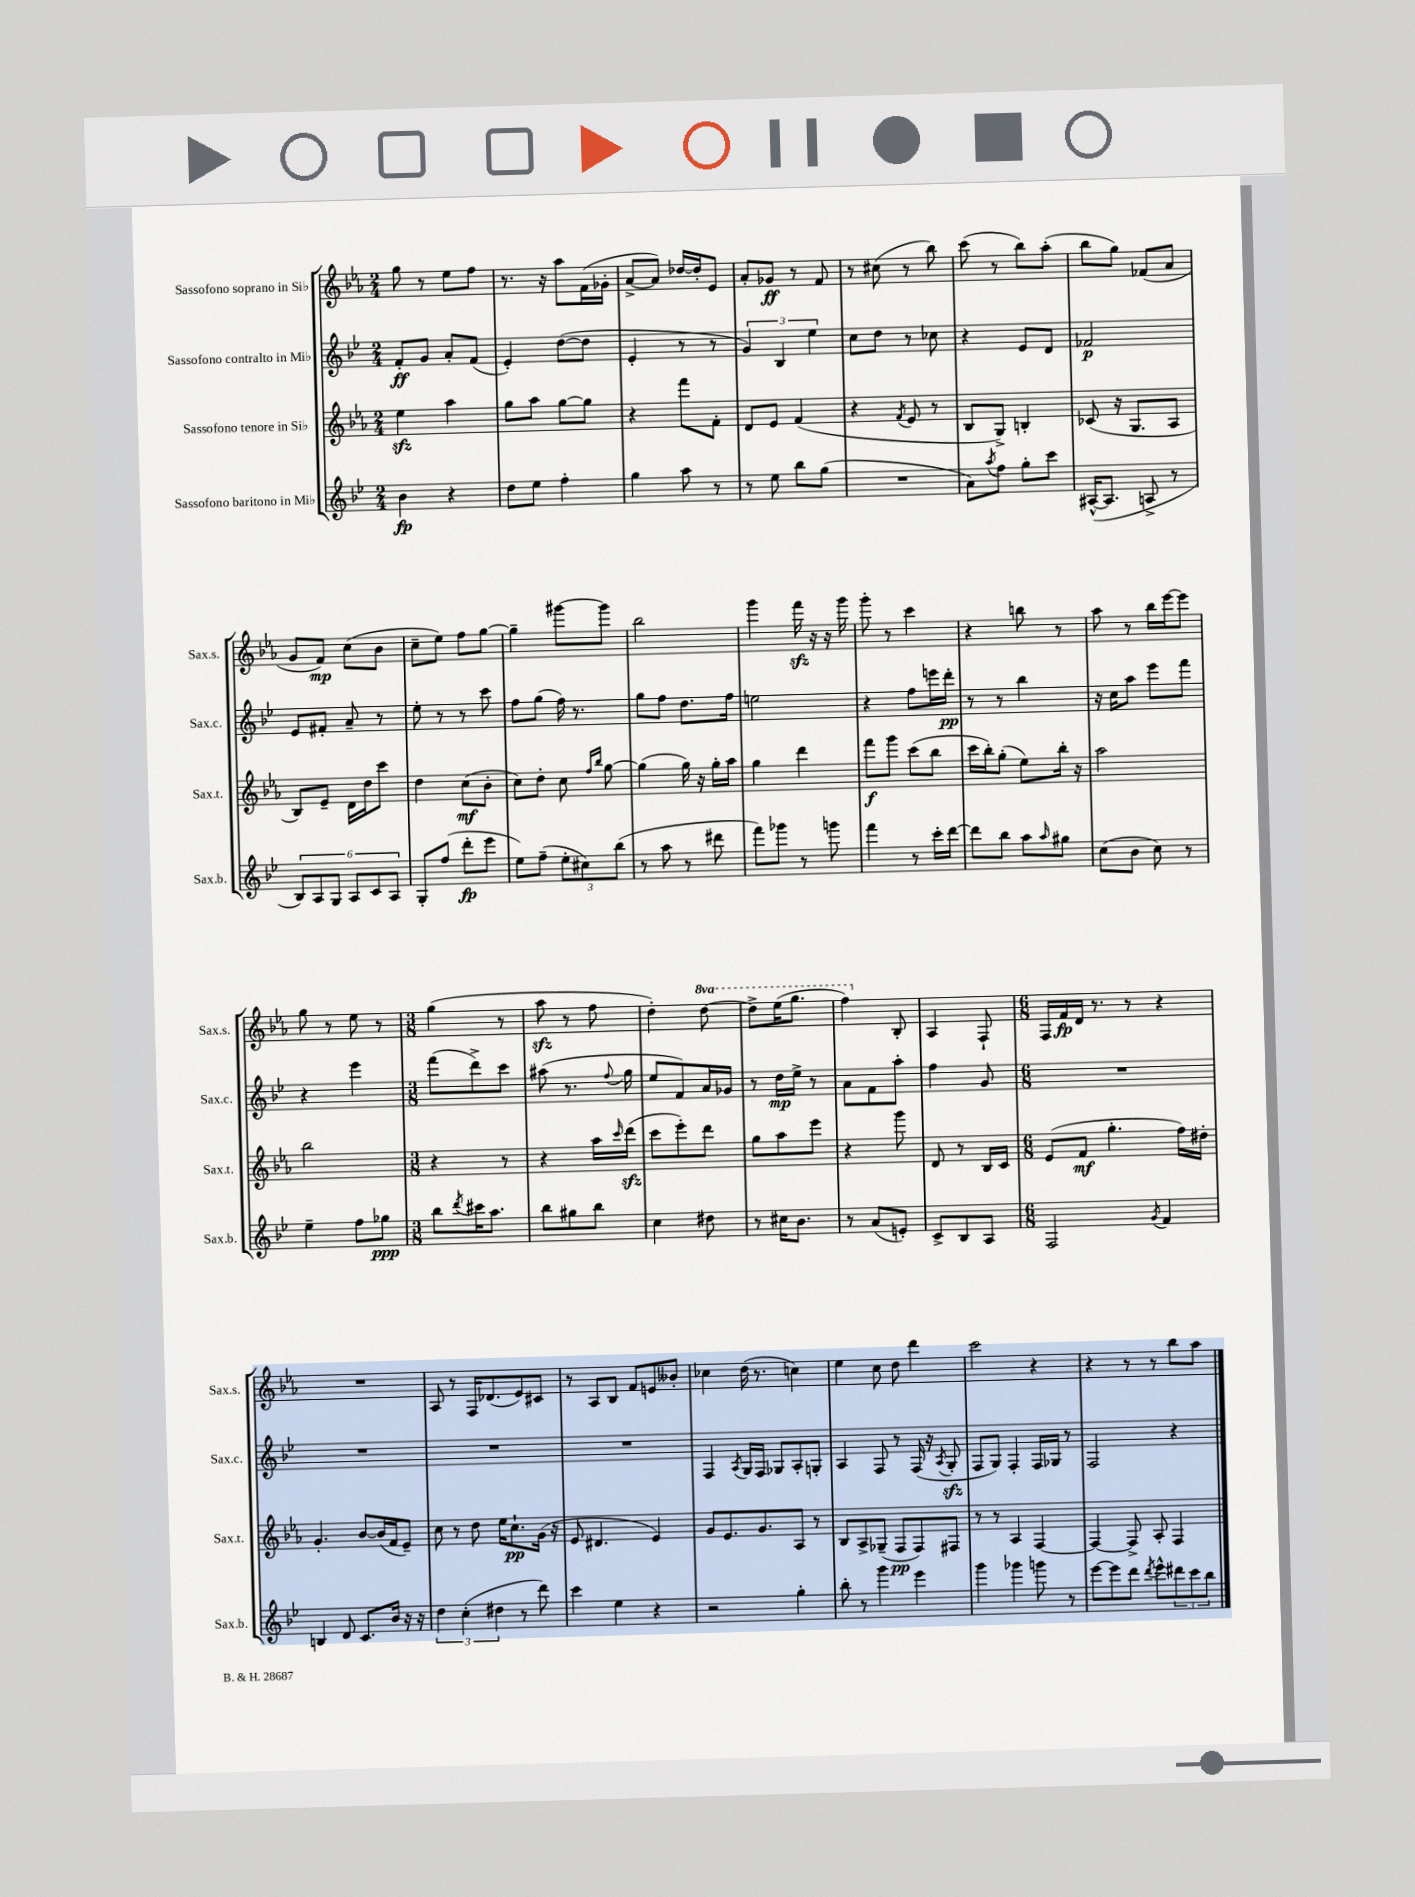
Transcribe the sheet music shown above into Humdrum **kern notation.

**kern	**kern	**kern	**kern
*staff4	*staff3	*staff2	*staff1
*clefG2	*clefG2	*clefG2	*clefG2
*k[b-e-]	*k[b-e-a-]	*k[b-e-]	*k[b-e-a-]
*M2/4	*M2/4	*M2/4	*M2/4
4b-	4ee-	8f'	8gg
.	.	8g	8r
4r	4aa-	8a'	8ee-
.	.	(8f	8ff
=	=	=	=
8dd	8gg	4e-')	8.r
8ee-	8aa-	.	.
.	.	.	16r
4ff'	[8gg	([8dd	8aa-
.	8gg]	8dd]	(16f
.	.	.	16g-'
=	=	=	=
4gg	4r	4e-'	[8a-^
.	.	.	8a-])
8aa	8fff	8r	[16dd-
.	.	.	16dd-']
8r	8f'	8r	8e-
=	=	=	=
8r	8d	6g)	8a-'
8ee-	8e-	.	8g-
.	.	6B-	.
8bb-	(4f	.	8r
.	.	6ee-	.
(8gg	.	.	8f
=	=	=	=
2r	4r	8cc	8r
.	.	8dd	(8cc#
.	8qf	.	.
.	8e-	8r	8r
.	8r	8cc-	8bb-)
=	=	=	=
8a)	8B-	4r	(8ccc
8qaa	.	.	.
8ff	8G^)	.	8r
8gg'	4B'	8e-	8bb-)
8ccc	.	8d	(8aa-'
=	=	=	=
([16A#^^	(8c-	2f-	8bb-
8.A#]	.	.	.
.	16r	.	8gg)
.	8.G	.	.
8A^	.	.	(8f-
8r	8A-	.	8a-
=	=	=	=
12B-)	8B-)	8e-	8g
12A	.	.	.
.	8e-~	8f#'	8f)
12G	.	.	.
12A	16d	8a~	(8cc
.	16dd	.	.
12c	.	.	.
.	8ccc	8r	8b-
12A	.	.	.
=	=	=	=
8G'	4dd	8ee-'	8cc~
(8ff	.	8r	8ee-)
8ddd'	(8cc	8r	8ff
8eee-	8b-'	8ccc	[8gg
=	=	=	=
8ee-)	8cc)	8ff	4gg~]
(8ff~	8dd'	(8gg	.
12ee-'	8cc	16ff)	[8ggg#
.	.	8.r	.
12cc#)	.	.	.
.	16qqff	.	.
.	16qqbb-	.	.
.	[8gg	.	8ggg#]
(12bb-	.	.	.
=	=	=	=
8r	(4gg]	8gg	2bb-
8aa	.	8ff	.
8r	16gg)	8.dd	.
.	16r	.	.
8ddd#	16gg'	.	.
.	16aa-	16ff	.
=	=	=	=
8fff)	4gg	2ee	4ggg
8ggg-	.	.	.
8r	4ddd	.	16fff
.	.	.	16r
8ggg	.	.	16r
.	.	.	16ggg
=	=	=	=
4fff	8fff	4r	8ggg'
.	8ggg	.	8r
8r	(8ccc	8ff	4ccc
16ccc'	8bb-	16eee	.
[16ddd	.	16ddd'	.
=	=	=	=
8ddd]	16ccc	8r	4r
.	16bb-')	.	.
8bb-	(8gg'	8r	.
8aa	8ee-)	4bb-	8bb
16qqaa	.	.	.
8gg#	16bb-'	.	8r
.	16r	.	.
=	=	=	=
(8cc	2aa-	16r	8aa-
.	.	16cc	.
8b-	.	8aa	8r
8cc)	.	8eee-	16bb-
.	.	.	[16eee-
8r	.	8fff	8eee-]
=	=	=	=
4ee-~	2bb-	4r	8gg
.	.	.	8r
8ff	.	4eee-	8ee-
8gg-	.	.	8r
=	=	=	=
*M3/8	*M3/8	*M3/8	*M3/8
8bb-	4r	(8fff	(4gg
8qddd	.	.	.
16ccc#	.	8ddd^)	.
8.aa	.	.	.
.	8r	8ccc	8r
=	=	=	=
8bb-	4r	(8aa#	8aa-
8gg#	.	8.r	8r
8bb-	16aa-	.	8ff
.	16qqccc	8qqff	.
.	(16ddd	16gg	.
=	=	=	=
4cc	8ccc	8ee-	4dd')
.	8eee-')	8f)	.
8dd#	8ddd	16a	[8ddd
.	.	16g-	.
=	=	=	=
8r	8gg	8r	8ddd^]
16cc#	8aa-	16dd	(16eee-
8.b-	.	16ee-^	8.ggg
.	8eee-	8r	.
=	=	=	=
8r	4r	8a	4fff)
(8a	.	8f	.
8e')	8ggg	8aa'	8B-'
=	=	=	=
8c^	8d	4ff	4A-
8B-	8r	.	.
8A	16B-	8g	8F`
.	16c	.	.
=	=	=	=
*M6/8	*M6/8	*M6/8	*M6/8
2F	(8e-	2.r	16F
.	.	.	16f
.	8f	.	16d
.	.	.	8.r
.	4.gg'	.	.
.	.	.	8r
8qg	.	.	.
4f	.	.	4r
.	16ff)	.	.
.	16dd#'	.	.
=	=	=	=
4B	4.g'	2.r	2.r
8d	.	.	.
8.c	[8b-	.	.
.	(16b-]	.	.
16b-	16f	.	.
16r	8e-~)	.	.
16r	.	.	.
=	=	=	=
6dd	8cc	2.r	8A-
.	8r	.	8r
(6cc'	.	.	.
.	8dd	.	16F
.	.	.	(8.d-
6dd#	.	.	.
.	16ee-	.	.
.	8.cc`	.	.
8r	.	.	8e-)
8ddd)	(16g	.	8c#
.	16r	.	.
=	=	=	=
4ccc	8e-	2.r	8r
.	4.d#	.	8A-
4ee-	.	.	8B-
.	.	.	8f
4r	4e-)	.	8e
.	.	.	8b--'
=	=	=	=
2r	8g	4F	4cc-
.	8.e-	.	.
.	.	8qA	.
.	.	16G	(16dd
.	8.g	16F	8.r
.	.	8G-	.
4gg'	8A-	8A'	4cc)
.	8r	8G'	.
=	=	=	=
8bb-'	8B-	4A	4ee-
8r	8A-^	.	.
4ggg	(8G-~	8F	8cc
.	8F	8r	8dd
4eee-	8F)	(16F	4ddd
.	.	16r	.
.	.	8qA	.
.	8F#	8G'	.
=	=	=	=
4ggg	8r	8F	2ccc
.	8r	8G)	.
4ggg-	4A-	4F'	.
8ggg	[4F	16F	4r
.	.	16G-	.
8r	.	8r	.
=	=	=	=
[8eee-	4F_	2F	4r
8eee-]	.	.	.
8ddd	8F^]	.	8r
8qddd	.	.	.
8eee-^^	8A-'	.	8r
12ddd#	4F	4r	8bb-
12ccc	.	.	.
.	.	.	8aa-
12bb-	.	.	.
==	==	==	==
*-	*-	*-	*-
